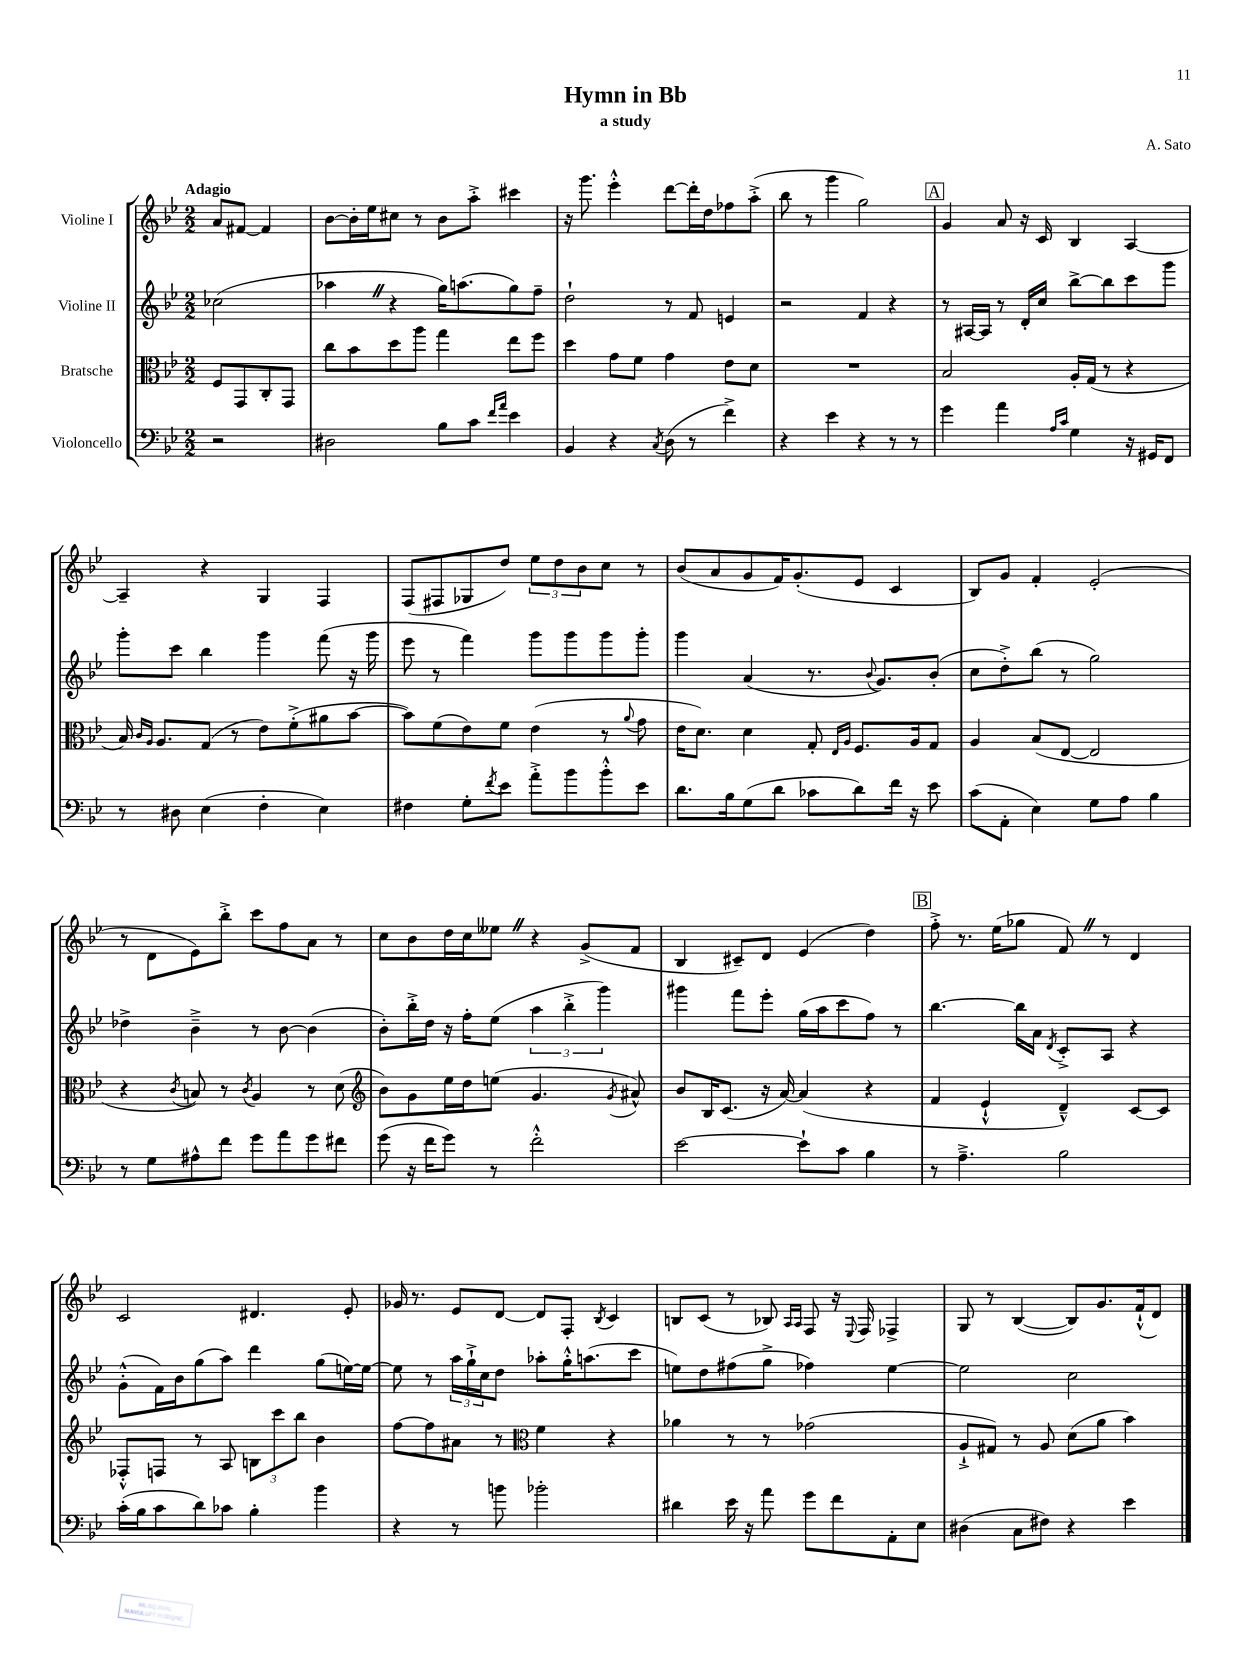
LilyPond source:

\header { title = "Hymn in Bb" composer = "A. Sato" subtitle = "a study" }
<<
\new StaffGroup <<
\new Staff = "s0" \with { instrumentName = "Violine I" } {
    \clef treble \key bes \major \numericTimeSignature \time 2/2 \partial 2 \tempo "Adagio"
    a'8 fis'8~ fis'4 |
    bes'8~ bes'16-. ees''16 cis''8 r8 bes'8 a''8-.-> cis'''4 |
    r16 g'''8. ees'''4-.-^ d'''8~ d'''16-. d''16 fes''8 a''8-.->( |
    bes''8 r8 g'''4 g''2) |
    \mark \markup { \box "A" } g'4 a'8 r16 c'16 bes4 a4~ |
    a4-- r4 g4 f4 |
    f8( fis8 ges8 d''8) \tuplet 3/2 { ees''8 d''8 bes'8 } c''8 r8 |
    bes'8( a'8 g'8 f'16) g'8.-.( ees'8 c'4 |
    bes8) g'8 f'4-. ees'2-.( |
    r8 d'8 ees'8) bes''8-.-> c'''8 f''8 a'8 r8 |
    c''8 bes'8 d''16 c''16 eeses''8 \once \override BreathingSign.text = \markup { \musicglyph "scripts.caesura.straight" } \breathe r4 g'8->( f'8 |
    bes4 cis'8--) d'8 ees'4( d''4) |
    \mark \markup { \box "B" } f''8-.-> r8. ees''16( ges''8 f'8) \once \override BreathingSign.text = \markup { \musicglyph "scripts.caesura.straight" } \breathe r8 d'4 |
    c'2 dis'4. ees'8-. |
    ges'16 r8. ees'8 d'8~ d'8 f8-. \acciaccatura { bes8 } c'4 |
    b8 c'8( r8 bes8) \grace { a16 a16 } f8 r16 \appoggiatura { ees8 } f16 fes4-> |
    g8 r8 bes4~( bes8) g'8. f'16-!-^( d'8) \bar "|." |
}
\new Staff = "s1" \with { instrumentName = "Violine II" } {
    \clef treble \key bes \major \numericTimeSignature \time 2/2 \partial 2
    ces''2( |
    aes''4 \once \override BreathingSign.text = \markup { \musicglyph "scripts.caesura.straight" } \breathe r4 g''16) a''8.( g''8) f''8-- |
    d''2-! r8 f'8 e'4 |
    r2 f'4 r4 |
    \mark \markup { \box "A" } r8 ais16~ ais16 r8 d'16-. c''16 bes''8~-> bes''8 c'''8 g'''8 |
    g'''8-. c'''8 bes''4 g'''4 f'''8( r16 g'''16 |
    ees'''8 r8 f'''4) g'''8 g'''8 g'''8 g'''8-. |
    g'''4 a'4( r8. \appoggiatura { bes'8 } g'8.) bes'8-.( |
    c''8 d''8-.->) bes''8( r8 g''2) |
    des''4-> bes'4---> r8 bes'8~ bes'4( |
    bes'8-.) bes''16-.-> d''16 r16 f''16-. ees''8( \tuplet 3/2 { a''4 bes''4-.-> g'''4) } |
    gis'''4 f'''8 ees'''8-. g''16( a''16 c'''8 f''8) r8 |
    \mark \markup { \box "B" } bes''4.~ bes''16 a'16 \acciaccatura { d'8 } c'8-.-> a8 r4 |
    g'8-.-^( f'16) bes'16 g''8( a''8) d'''4 g''8( e''16~) e''16~ |
    e''8 r8 \tuplet 3/2 { a''16 g''16-!-> c''16 } d''8 aes''8-. g''16-.-^ a''8.( c'''8 |
    e''8) d''8 fis''8( g''8-> fes''4) e''4~ |
    e''2 c''2 \bar "|." |
}
\new Staff = "s2" \with { instrumentName = "Bratsche" } {
    \clef alto \key bes \major \numericTimeSignature \time 2/2 \partial 2
    f8 g,8 c8-. g,8 |
    c''8 bes'8 d''8 a''8 g''4 ees''8 f''8 |
    d''4 g'8 f'8 g'4 ees'8 d'8 |
    R1 |
    \mark \markup { \box "A" } bes2 a16-. g16( r8 r4 |
    bes16) \grace { c'16 a16 } a8. g8( r8 ees'8) f'8-.->( ais'8 bes'8~ |
    bes'8) f'8( ees'8) f'8 ees'4( r8 \appoggiatura { a'8 } g'8 |
    ees'16 d'8.) d'4 g8-. \grace { ees16 a16 } f8. a16 g8 |
    a4 bes8( ees8~ ees2 |
    r4 \acciaccatura { c'8 } b8) r8 \acciaccatura { c'8 } a4 r8 d'8( |
    \clef treble bes'8) g'8 ees''16 d''16 e''8( g'4. \acciaccatura { g'8 } ais'8-^) |
    bes'8 bes16 c'8.( r16 a'16~) a'4( r4 |
    \mark \markup { \box "B" } f'4 ees'4-!-^ d'4---^) c'8~ c'8 |
    fes8-.-^ f8 r8 a8 \tuplet 3/2 { b8 c'''8 bes''8 } bes'4 |
    f''8~ f''8 ais'8 r8 \clef alto f'4 r4 |
    aes'4 r8 r8 ges'2( |
    a8-!-> gis8) r8 a8 d'8( a'8 bes'4) \bar "|." |
}
\new Staff = "s3" \with { instrumentName = "Violoncello" } {
    \clef bass \key bes \major \numericTimeSignature \time 2/2 \partial 2
    r2 |
    dis2 bes8 c'8 \grace { f'16 a'16 } ees'4 |
    bes,4 r4 \acciaccatura { c8 } d8( r8 f'4->) |
    r4 ees'4 r4 r8 r8 |
    \mark \markup { \box "A" } g'4 a'4 \grace { a16 c'16 } g4 r16 gis,16 f,8 |
    r8 dis8 ees4( f4-. ees4) |
    fis4 g8-. \acciaccatura { f'8 } ees'8 a'8-.-> bes'8 bes'8-.-^ ees'8 |
    d'8. bes16 g8( d'8 ces'8 d'8) f'16 r16 ees'8 |
    c'8( a,8-. ees4) g8 a8 bes4 |
    r8 g8 ais8-^ f'8 g'8 a'8 g'8 fis'8 |
    g'8( r16 f'16 g'8) r8 f'2-.-^ |
    ees'2~ ees'8-! c'8 bes4 |
    \mark \markup { \box "B" } r8 a4.---> bes2 |
    c'16-.( bes16 c'8 d'8) ces'8 bes4-. bes'4 |
    r4 r8 b'8 bes'2-. |
    dis'4 ees'16 r16 a'8 g'8 f'8 a,8-. ees8 |
    dis4( c8 fis8) r4 ees'4 \bar "|." |
}
>>
>>
\layout { \context { \Score \remove "Bar_number_engraver" } }
